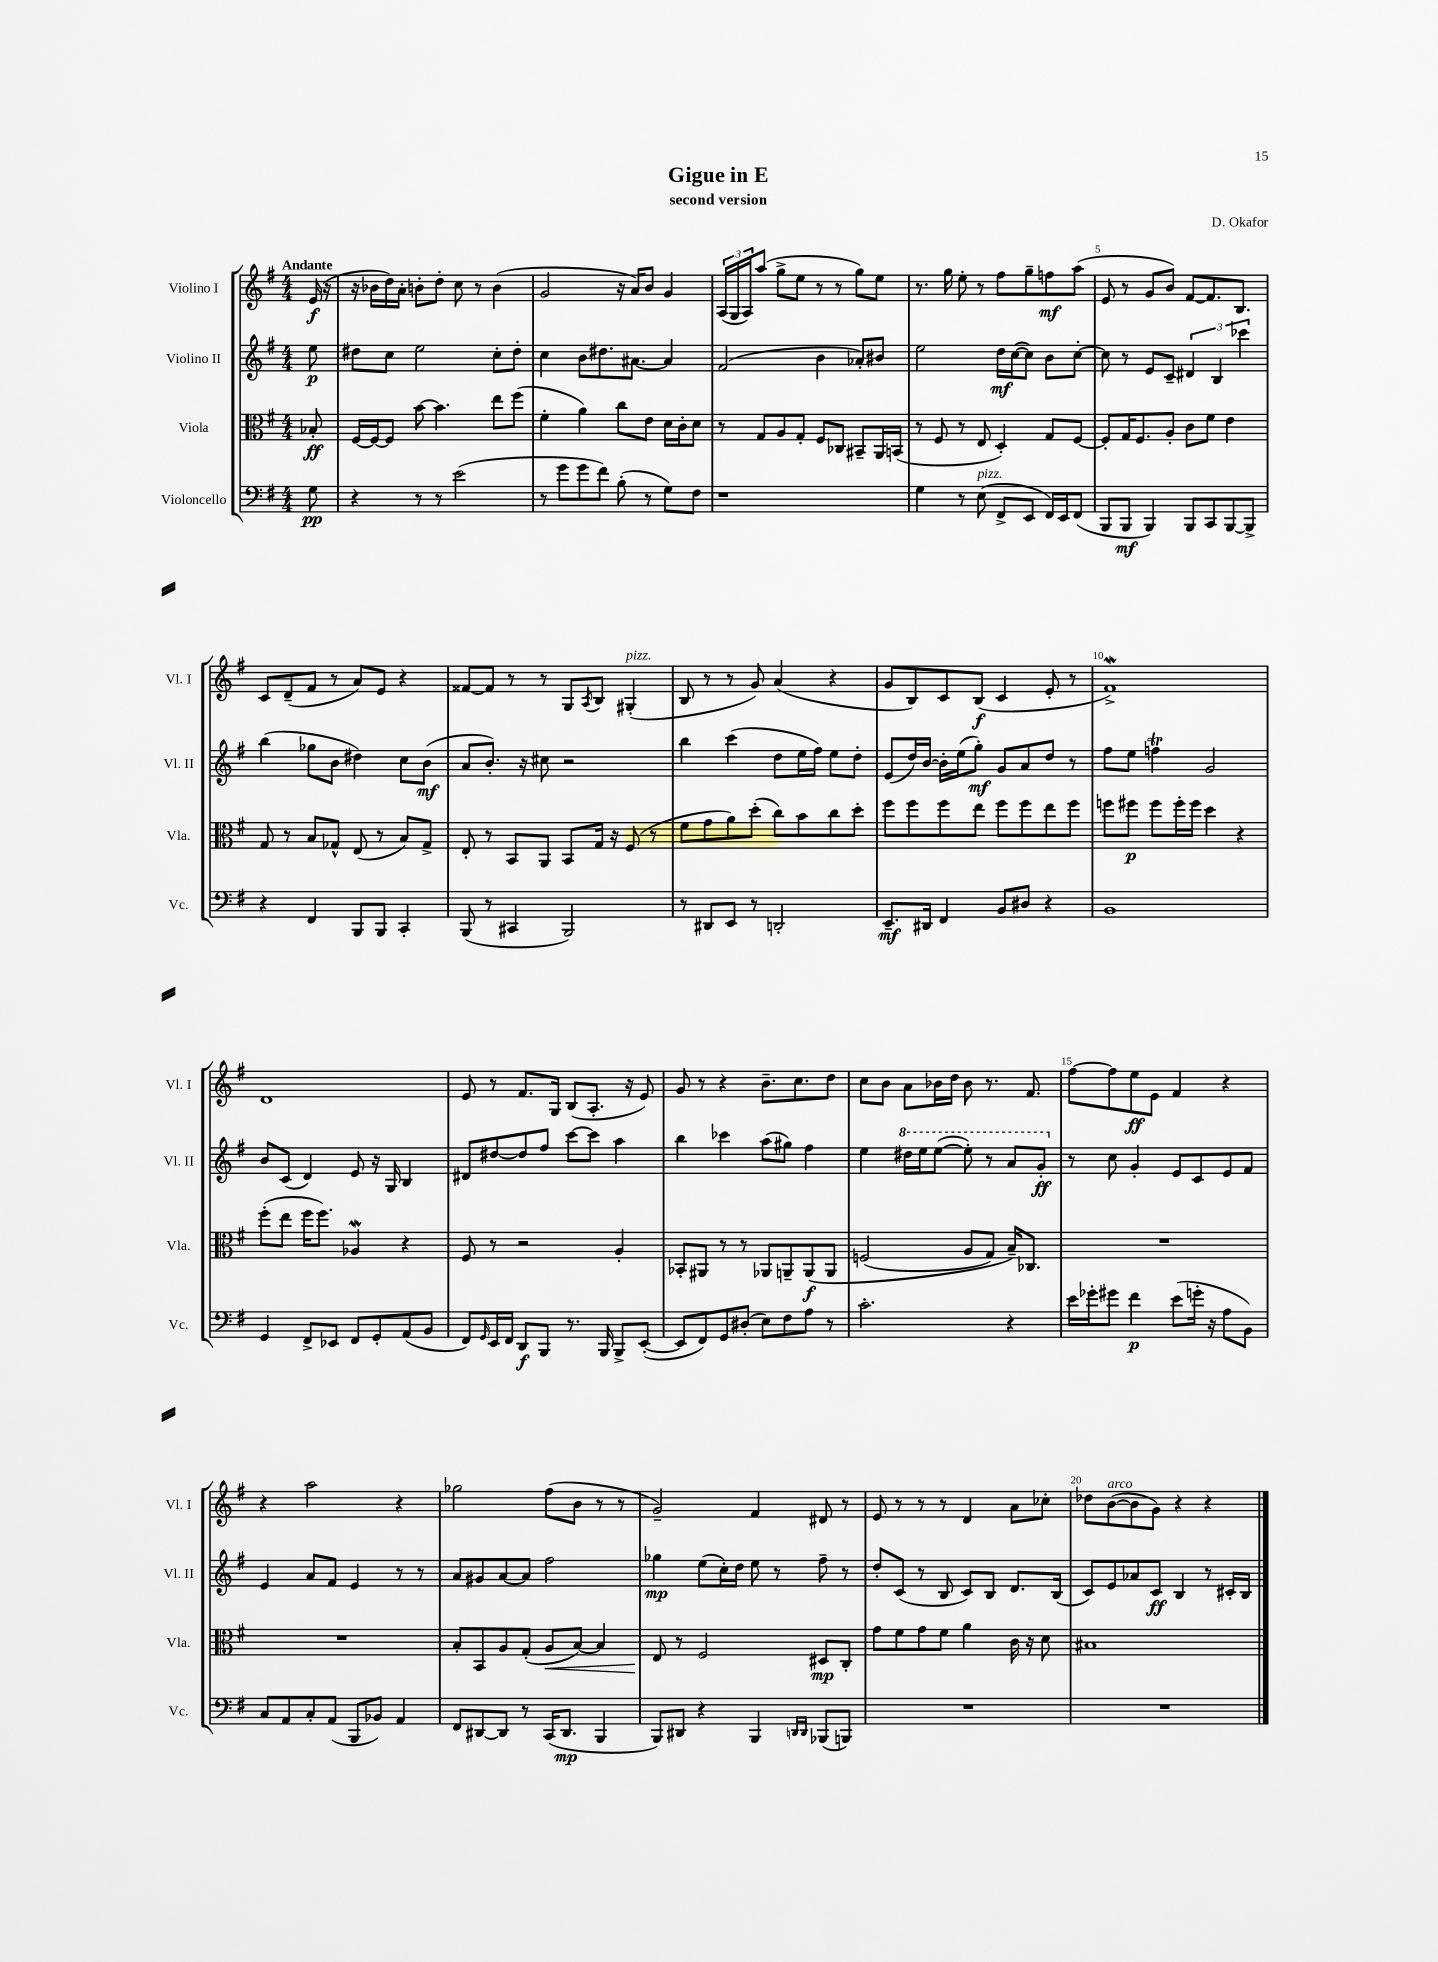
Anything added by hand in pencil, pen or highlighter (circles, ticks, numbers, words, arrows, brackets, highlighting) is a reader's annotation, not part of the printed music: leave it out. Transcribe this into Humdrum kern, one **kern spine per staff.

**kern	**kern	**kern	**kern
*staff4	*staff3	*staff2	*staff1
*clefF4	*clefC3	*clefG2	*clefG2
*k[f#]	*k[f#]	*k[f#]	*k[f#]
*M4/4	*M4/4	*M4/4	*M4/4
8G	8B-'	8ee	(16e
.	.	.	16r
=	=	=	=
4r	[16F#	8dd#	16r
.	16F#_	.	16b-
.	8F#]	8cc	16dd)
.	.	.	16a'
8r	[8b	2ee	8b'
8r	4.b]	.	8dd'
(2e	.	.	8cc
.	.	.	8r
.	8ee	8cc'	(4b
.	(8ff#	8dd#'	.
=	=	=	=
8r	4f#'	4cc	2g
8g	.	.	.
8g	4a)	8b	.
8f#)	.	8.dd#	.
(8B'	8cc	.	16r
.	.	[8.a#	16a)
8r	8e	.	8b
8G)	16d	4a#]	4g
.	16c'	.	.
8F#	8d	.	.
=	=	=	=
1r	8r	(2f#	(24A
.	.	.	24G
.	.	.	24A)
.	8G	.	(8aa
.	8A	.	8gg^
.	8G'	.	8ee
.	8F#	4b	8r
.	8C-	.	8r
.	8BB#~	8a-')	8gg)
.	16AA	8b#	8ee
.	(16BB	.	.
=	=	=	=
4G	8r	2ee	8.r
.	8F#	.	.
.	.	.	16gg
8r	8r	.	8ee'
(8E	8E	.	8r
8FF#^	4D')	16dd	8ff#
.	.	([16cc	.
8EE	.	8cc])	8gg~
16FF#)	8G	8b	8ff
16EE	.	.	.
(8FF#	[8F#	[8cc'	(8aa
=	=	=	=
8BBB	8F#']	8cc]	8e
8BBB	16G	8r	8r
.	8.F#	.	.
4BBB)	.	8e	8g
.	8A'	8c~	8b)
8BBB	8c	6d#	[8f#
8CC	8f#	.	8.f#]
.	.	6B	.
[8BBB	4e	.	.
.	.	.	8.B
.	.	6ccc-	.
8BBB^]	.	.	.
=	=	=	=
4r	8G	(4bb	8c
.	8r	.	(8d~
4FF#	8B	8gg-	8f#
.	8G-^^	8b	8r
8BBB	(8E	4dd#)	8a)
8BBB	8r	.	8e
4CC'	8B)	8cc	4r
.	8G-^	(8b	.
=	=	=	=
(8BBB	8E'	8a	[8f##
8r	8r	8.b')	8f##]
4CC#	8BB	.	8r
.	.	16r	.
.	8AA	8cc#	8r
2BBB)	8BB	2r	8G
.	.	.	8qA
.	16G	.	8B
.	16r	.	.
.	(8F#	.	(4G#'
.	8r	.	.
=	=	=	=
8r	8f#	4bb	8B
8DD#	8g	.	8r
8EE	8a)	(4ccc	8r
8r	(8dd'	.	8g)
2DD'	8cc)	8dd	(4a
.	8b	16ee	.
.	.	16ff#)	.
.	8cc	8ee	4r
.	8dd'	8dd'	.
=	=	=	=
8.EE~	8ff#	(8e	8g
.	8ff#	16dd)	8B)
16DD#	.	[16b	.
4FF#	8ff#	16b']	8c
.	.	(16ee	.
.	8ee	8gg')	(8B
8BB	8ff#	8g	4c
8D#	8ff#	8a	.
4r	8ee	8dd	8e'
.	8ff#	8r	8r
=	=	=	=
1BB	8ff	8ff#	1f#^)
.	8ff#	8ee	.
.	8ff#	4ff	.
.	16ff#'	.	.
.	16ff#	.	.
.	4dd	2g	.
.	4r	.	.
=	=	=	=
4GG	(8ff#'	8b	1d
.	8ee	(8c	.
8FF#^	16ff#	4d)	.
.	8.ff#)	.	.
8EE-	.	.	.
8FF#	4A-	8e	.
8GG'	.	16r	.
.	.	16G	.
(8AA	4r	4B	.
8BB	.	.	.
=	=	=	=
8FF#)	8F#	8d#	8e
16qqGG	.	.	.
16EE	8r	[8dd#	8r
16FF#	.	.	.
8DD	2r	8dd#]	8.f#
8BBB	.	8ff#	.
.	.	.	16G
8.r	.	[8ccc	(8B
.	.	8ccc]	8.A'
16BBB	.	.	.
8BBB^	4A'	4aa	.
.	.	.	16r
([8EE'	.	.	8e)
=	=	=	=
8EE]	8BB-'	4bb	8g
8FF#)	8AA#	.	8r
8GG	8r	4ccc-	4r
(8D#'	8r	.	.
8E)	8AA-	(8aa	8.b~
8F#	8AA~	8gg#)	.
.	.	.	8.cc
8A	&(8AA	4ff#	.
8r	8AA	.	8dd
=	=	=	=
2.c'	(2F	4ee	8cc
.	.	.	8b
.	.	16ddd#	8a
.	.	16eee	.
.	.	([8eee	16b-
.	.	.	16dd
.	8A	8eee'])	8b-
.	8G)	8r	8.r
4r	16B~&)	8aa	.
.	8.C-	.	8.f#
.	.	8gg'	.
=	=	=	=
16e	1r	8r	[8ff#
16g-'	.	.	.
8g#	.	8cc	8ff#]
4f#	.	4g'	8ee
.	.	.	8e
(8e	.	8e	4f#
16g'	.	8c	.
16r	.	.	.
8A	.	8e	4r
8BB)	.	8f#	.
=	=	=	=
8C	1r	4e	4r
8AA	.	.	.
8C'	.	8a	2aa
(8AA	.	8f#	.
8BBB	.	4e	.
8BB-)	.	.	.
4AA	.	8r	4r
.	.	8r	.
=	=	=	=
8FF#	8B'	8a	2gg-
[8DD#	8BB	8g#	.
8DD#]	8A	[8a	.
8r	(8G'	8a]	.
(16CC	8A	2ff#	(8ff#
8.DD#	.	.	.
.	[8B)	.	8b
4BBB	4B]	.	8r
.	.	.	8r
=	=	=	=
8BBB)	8E	4gg-	2g~)
8DD#	8r	.	.
4r	2F#	(8ee	.
.	.	16cc')	.
.	.	16dd	.
4BBB	.	8ee	4f#
.	.	8r	.
16qqDD	.	.	.
16qqDD	.	.	.
(8BBB-	8D#	8ff#~	8d#
8BBB)	8C'	8r	8r
=	=	=	=
1r	8g	8dd'	8e
.	8f#	(8c	8r
.	8g	8r	8r
.	8f#	8B	8r
.	4a	8c)	4d
.	.	8B	.
.	16c	8.d	8a
.	16r	.	.
.	8d	.	8cc-'
.	.	(16B	.
=	=	=	=
1r	1B#	8c)	8dd-
.	.	8e	([8b
.	.	8a-	8b]
.	.	8c	8g)
.	.	4B	4r
.	.	8r	4r
.	.	16c#'	.
.	.	16B	.
==	==	==	==
*-	*-	*-	*-
